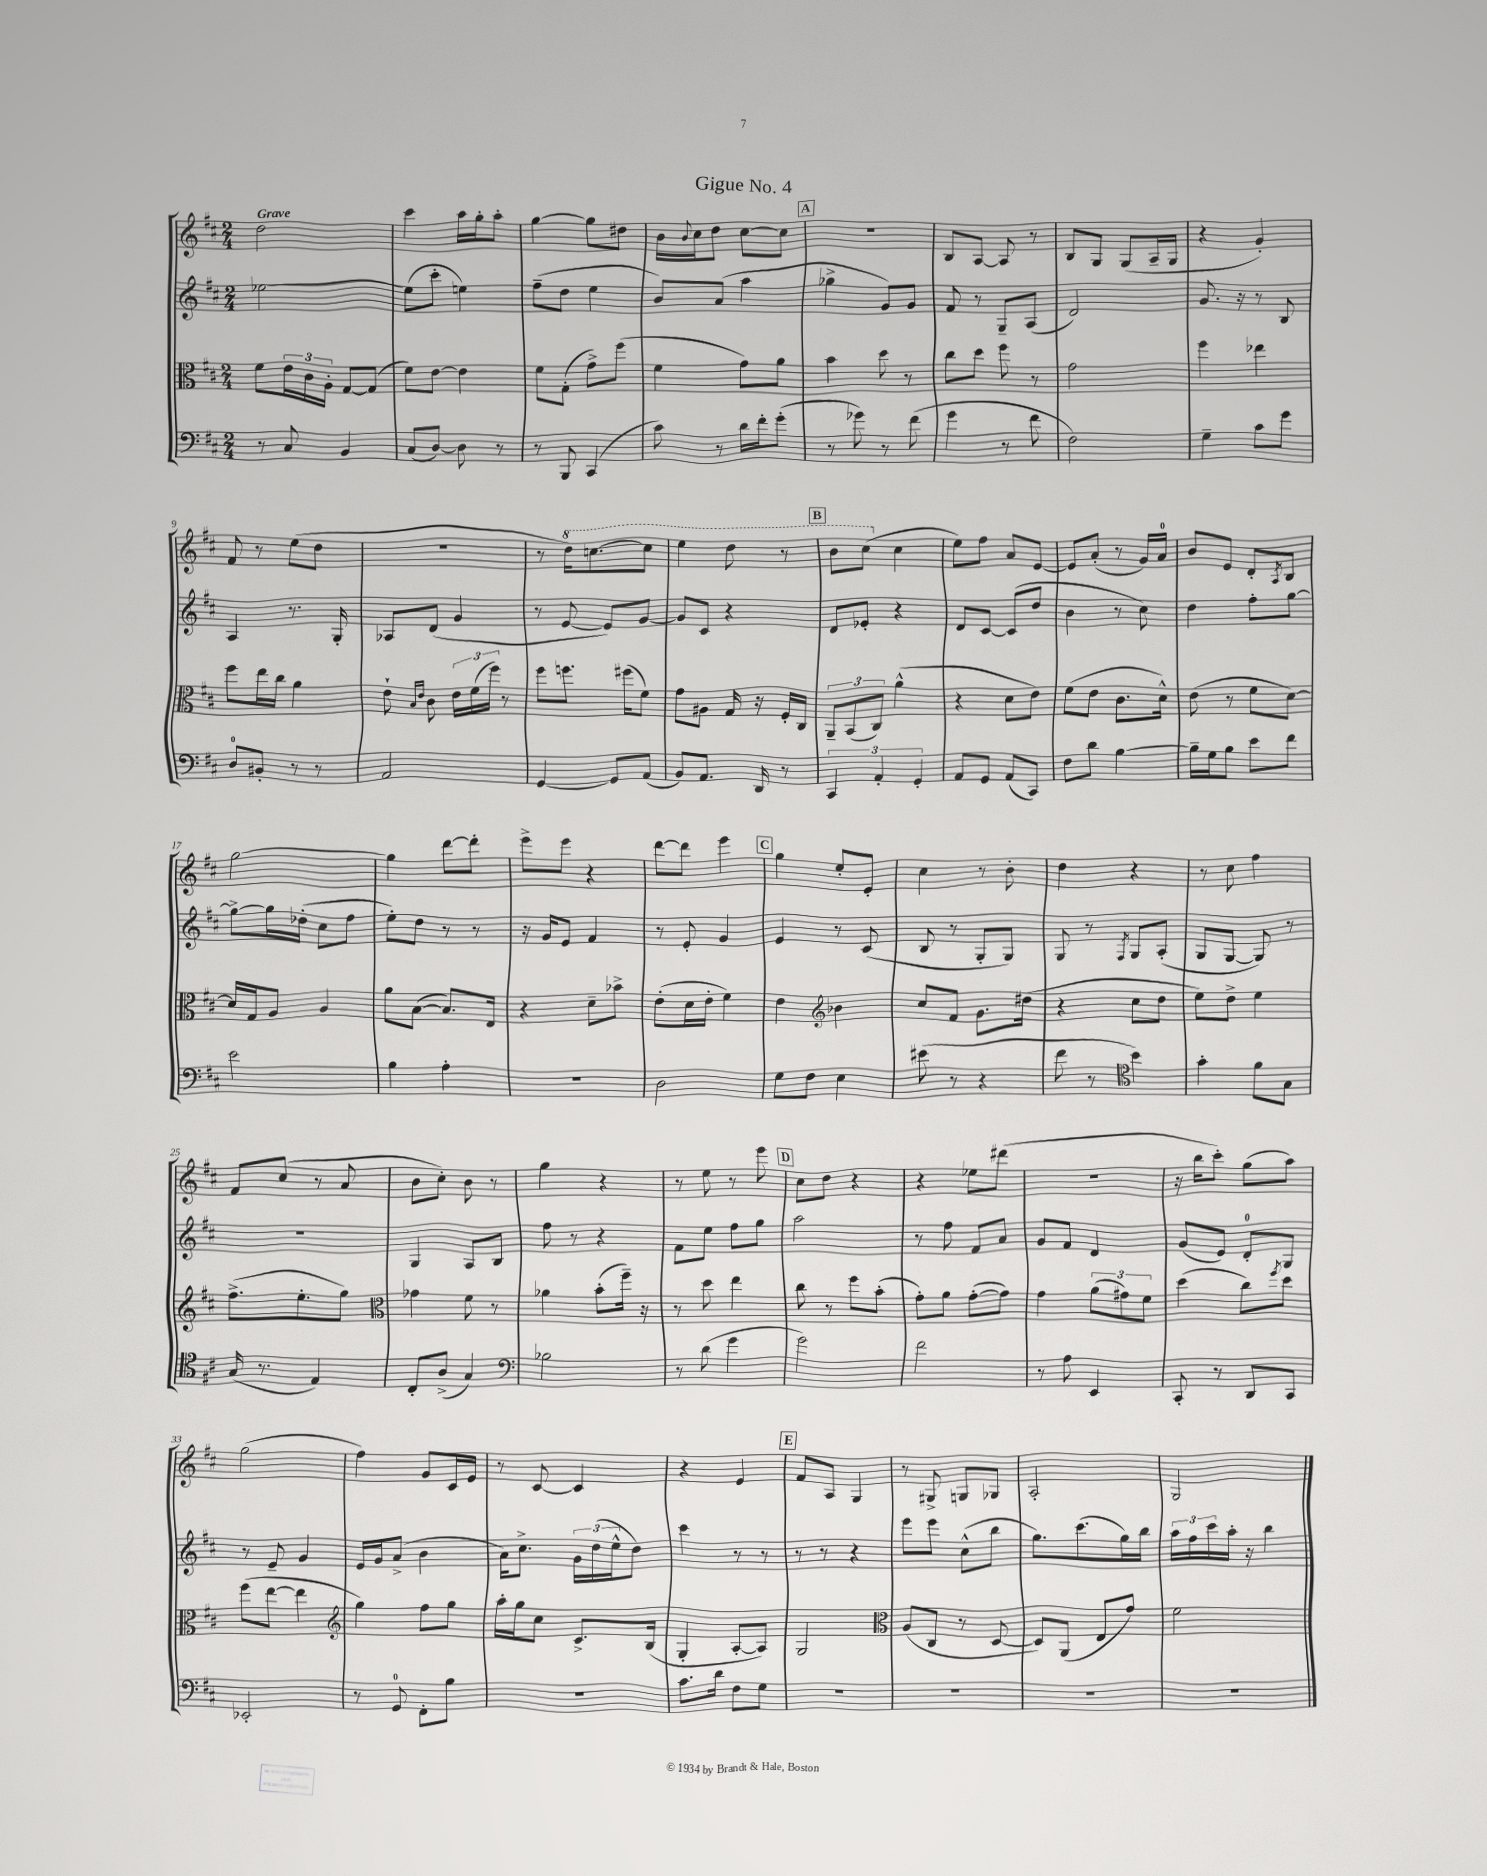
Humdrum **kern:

**kern	**kern	**kern	**kern
*part4	*part3	*part2	*part1
*staff4	*staff3	*staff2	*staff1
*clefF4	*clefC3	*clefG2	*clefG2
*k[f#c#]	*k[f#c#]	*k[f#c#]	*k[f#c#]
*M2/4	*M2/4	*M2/4	*M2/4
=1	=1	=1	=1
!	!	!	!LO:TX:a:B:t=Grave
8r	8f#\L	[2ee-X\	2dd\
8C#/	24e\L	.	.
.	24c#\	.	.
.	24A'\JJ	.	.
4BB/	[8G/L	.	.
.	(8G/J]	.	.
=2	=2	=2	=2
(8C#/L	8f#\L)	(8ee-\L]	4ccc#\
[8D/J)	[8e\J	8ccc#'\J	.
8D\]	4e\]	4een\)	16aa\LL
.	.	.	16gg'\J
8r	.	.	8aa'\J
=3	=3	=3	=3
8r	8f#\L	(8ff#~\L	[4gg\
8BBB/	(8G'\J	8dd\J	.
(4CC#/	8g^\L)	4ee\	8gg\L]
.	(8ff#\J	.	8dd#X\J
=4	=4	=4	=4
8c#\)	4f#\	8b/L)	16b\LL
.	.	.	8qqb/
.	.	.	16cc#\J
8r	.	(8a/J	8dd\J
16d\LL	8g\L)	4aa\	[8cc#\L
16f#'\J	.	.	.
(8g'\J	8a\J	.	8cc#\J]
!!LO:REH:place=s1:t=A
=5	=5	=5	=5
8r	4b\	4gg-X^\	2r
8g-X\)	.	.	.
8r	8dd\	8g/L)	.
(8f#\	8r	8g/J	.
=6	=6	=6	=6
4g\	8cc#\L	8f#/	8B/L
.	8dd\J	8r	[8A/J
8r	8ff#\	8G~/L	8A/]
8f#\	8r	(8A/J	8r
=7	=7	=7	=7
2F#\)	2g\	2d/)	8B/L
.	.	.	8G/J
.	.	.	(8G/L
.	.	.	16A~/L
.	.	.	16G/JJ
=8	=8	=8	=8
4G~\	4ff#\	8.g/	4r
.	.	16r	.
8c#\L	4ee-X\	8r	4g'/)
8g\J	.	8B/	.
!!LO:LB:g=z
=9	=9	=9	=9
8D/L	8ff#\L	4A/	8f#/
8BB#X'/J	16ee\L	.	8r
.	16cc#\JJ	.	.
8r	4a\	8.r	(8ee\L
8r	.	.	8dd\J
.	.	16G'/	.
=10	=10	=10	=10
2AA/	8e`\	8A-X/L	2r
.	16qqB/LL	.	.
.	16qqe/JJ	.	.
.	8c#\	(8d/J	.
.	24e\LL	4g/	.
.	(24f#\	.	.
.	24ff#\JJ)	.	.
.	8r	.	.
=11	=11	=11	=11
[4GG/	8ff#\L	8r	8r
*	*	*	*8va
.	8.ffn\J	[8e/	16ddd\KL)
.	.	.	[8.cccn\
8GG/L]	.	8e/L])	.
.	(16ff#X\KL	.	.
(8AA/J	8f#\J)	[8g/J	8ccc\J]
=12	=12	=12	=12
8BB/L)	8g\L	8g/L]	4eee\
8.AA/J	8A#X\J	8c#/J	.
.	16G/	4r	8ddd\
16DD/	16r	.	.
8r	16F#'/LL	.	8r
.	16C#/JJ	.	.
!!LO:REH:place=s1:t=B
=13	=13	=13	=13
6CC#/	12AA~/L	8d/L	8bb\L
.	(12BB/	.	.
.	.	8e-X'/J	(8ccc#\J
6AA'/	12C#/J)	.	.
*	*	*	*X8va
.	(4a^^\	4r	4cc#\
6GG'/	.	.	.
=14	=14	=14	=14
8AA/L	4r	8d/L	8ee\L)
8GG/J	.	[8c#/J	8ff#\J
(8AA/L	8d\L	(8c#/L]	8a/L
8CC#/J)	8e\J)	8dd/J	[8e/J
=15	=15	=15	=15
8F#\L	(8f#\L	4b\	8e/L]
8d\J	8e\J	.	(8a'/J
[4B\	8.c#\L	8r	8r
.	.	8cc#\)	16g/LL)
.	16d^^\Jk)	.	16a/JJ
=16	=16	=16	=16
16B~\LL]	(8e\	4dd\	8b/L
16G\J	.	.	.
8B\J	8r	.	8e/J
8e\L	8f#\L	8ff#'\L	8d'/L
.	.	.	8qA/
8f#\J	[8d\J)	[8gg\J	8B/J
!!LO:LB:g=z
=17	=17	=17	=17
2e\	16d/LL]	8gg^\L_	[2gg\
.	16G/J	.	.
.	8A/J	16gg\L]	.
.	.	(16dd-X'\JJ	.
.	4A/	8cc#\L	.
.	.	8ff#\J	.
=18	=18	=18	=18
4B\	8a\L	8ee'\L)	4gg\]
.	([8B\J	8dd\J	.
4A'\	8.B/L])	8r	[8ddd\L
.	.	8r	8ddd'\J]
.	16E/Jk	.	.
=19	=19	=19	=19
2r	4r	16r	8eee^\L
.	.	16g/KL	.
.	.	8e/J	8eee\J
.	8d~\L	4f#/	4r
.	8b-X^\J	.	.
=20	=20	=20	=20
2D\	(8e'\L	8r	[8ddd\L
.	16d\L	8e'/	8ddd\J]
.	16e'\JJ	.	.
.	4f#\)	4g/	4eee\
!!LO:REH:place=s1:t=C
=21	=21	=21	=21
8G\L	4e\	4e/	4gg\
8F#\J	.	.	.
*	*clefG2	*	*
4E\	4b-X\	8r	8ee'/L
.	.	(8c#/	8e'/J
=22	=22	=22	=22
(8e#X\	8cc#/L	8B/	4cc#\
8r	8f#/J	8r	.
4r	8.g\L	8G'/L	8r
.	.	8G/J)	8b'\
.	(16dd#X\Jk	.	.
=23	=23	=23	=23
8f#\	4r	8G/	4dd\
8r	.	8r	.
*clefC4	*	*	*
.	.	8qF#/	.
4b\)	8cc#\L	8G/L	4r
.	8dd\J	(8A'/J	.
=24	=24	=24	=24
4g'\	8ee\L)	8G/L	8r
.	8dd^\J	[8G/J	8cc#\
8f#\L	4ee\	8G/])	4ff#\
8G\J	.	8r	.
!!LO:LB:g=z
=25	=25	=25	=25
(16G/	(8.ff#^\L	2r	8f#/L
8.r	.	.	.
.	.	.	(8cc#/J
.	8.ee'\	.	.
4E/)	.	.	8r
.	8gg\J)	.	8a/
=26	=26	=26	=26
*	*clefC3	*	*
8C#'/L	4g-X\	4G/	8b\L
(8A^/J	.	.	8cc#'\J)
4G/)	8f#\	8A/L	8b\
.	8r	8B/J	8r
=27	=27	=27	=27
*clefF4	*	*	*
2B-X\	4a-X\	8ff#\	4gg\
.	.	8r	.
.	(8b'\L	4r	4r
.	16ff#~\Jk)	.	.
.	16r	.	.
=28	=28	=28	=28
8r	8r	8f#\L	8r
(8d\	8dd\	8ee\J	8ee\
4g\	4ee\	8ff#\L	8r
.	.	8gg\J	8eee\
!!LO:REH:place=s1:t=D
=29	=29	=29	=29
2g\)	8cc#\	2aa\	8cc#\L
.	8r	.	8dd\J
.	8ff#\L	.	4r
.	(8b'\J	.	.
=30	=30	=30	=30
2f#\	8g'\L)	8r	4r
.	8a\J	8ff#\	.
.	([8g'\L	8f#/L	8ee-X\L
.	8g\J])	8a/J	(8ddd#X\J
=31	=31	=31	=31
8r	4g\	8g/L	2r
8A\	.	8f#/J	.
4EE/	(12a\L	4d/	.
.	12g#X\)	.	.
.	12f#\J	.	.
=32	=32	=32	=32
8CC#'/	(4dd\	(8g/L	16r
.	.	.	16bb\KL
8r	.	8e/J)	8ccc#'\J)
8DD/L	8cc#\L)	8d'/L	(8gg\L
.	8qff#/	.	.
8CC#/J	8dd\J	8G/J	8aa\J)
!!LO:LB:g=z
=33	=33	=33	=33
2EE-X'/	(8ff#\L	8r	(2gg\
.	[8ee\J	8e~/	.
.	4ee\]	4g/	.
=34	=34	=34	=34
*	*clefG2	*	*
8r	4gg\)	16e/LL	4ff#\)
.	.	16g/J	.
8GG/	.	(8a^/J	.
8FF#'\L	8ff#\L	4b\	8g/L
8B\J	8gg\J	.	16c#/L
.	.	.	16e/JJ
=35	=35	=35	=35
2r	16aa'\LL	16a\KL)	8r
.	16gg\J	8.cc#^\J	.
.	8cc#\J	.	[8c#/
.	8.c#^/L	24g\LL	4c#/]
.	.	(24dd\	.
.	.	24ee^^\J	.
.	.	8dd\J)	.
.	(16B/Jk	.	.
=36	=36	=36	=36
8.c#\L	4G'/	4ccc#\	4r
16d\Jk	.	.	.
8F#\L	[8A'/L	8r	4e/
8G\J	8A/J])	8r	.
!!LO:REH:place=s1:t=E
=37	=37	=37	=37
2r	2G/	8r	8f#/L
.	.	8r	8A/J
.	.	4r	4G/
=38	=38	=38	=38
*	*clefC3	*	*
2r	(8A/L	8eee\L	8r
.	8C#/J	8eee\J	8G#X^/
.	8r	(8cc#^^\L	8Gn/L
.	[8D/	8bb\J	8G-X/J
=39	=39	=39	=39
2r	8D/L])	8.gg\L)	2A'/
.	(8AA/J	.	.
.	.	(8.ccc#\	.
.	8E/L	.	.
.	8g/J)	16gg\L)	.
.	.	16bb\JJ	.
=40	=40	=40	=40
2r	2f#\	24aa\LL	2G/
.	.	24ff#\	.
.	.	24ccc#\	.
.	.	16aa'\JJ	.
.	.	16r	.
.	.	4bb\	.
==	==	==	==
*-	*-	*-	*-
